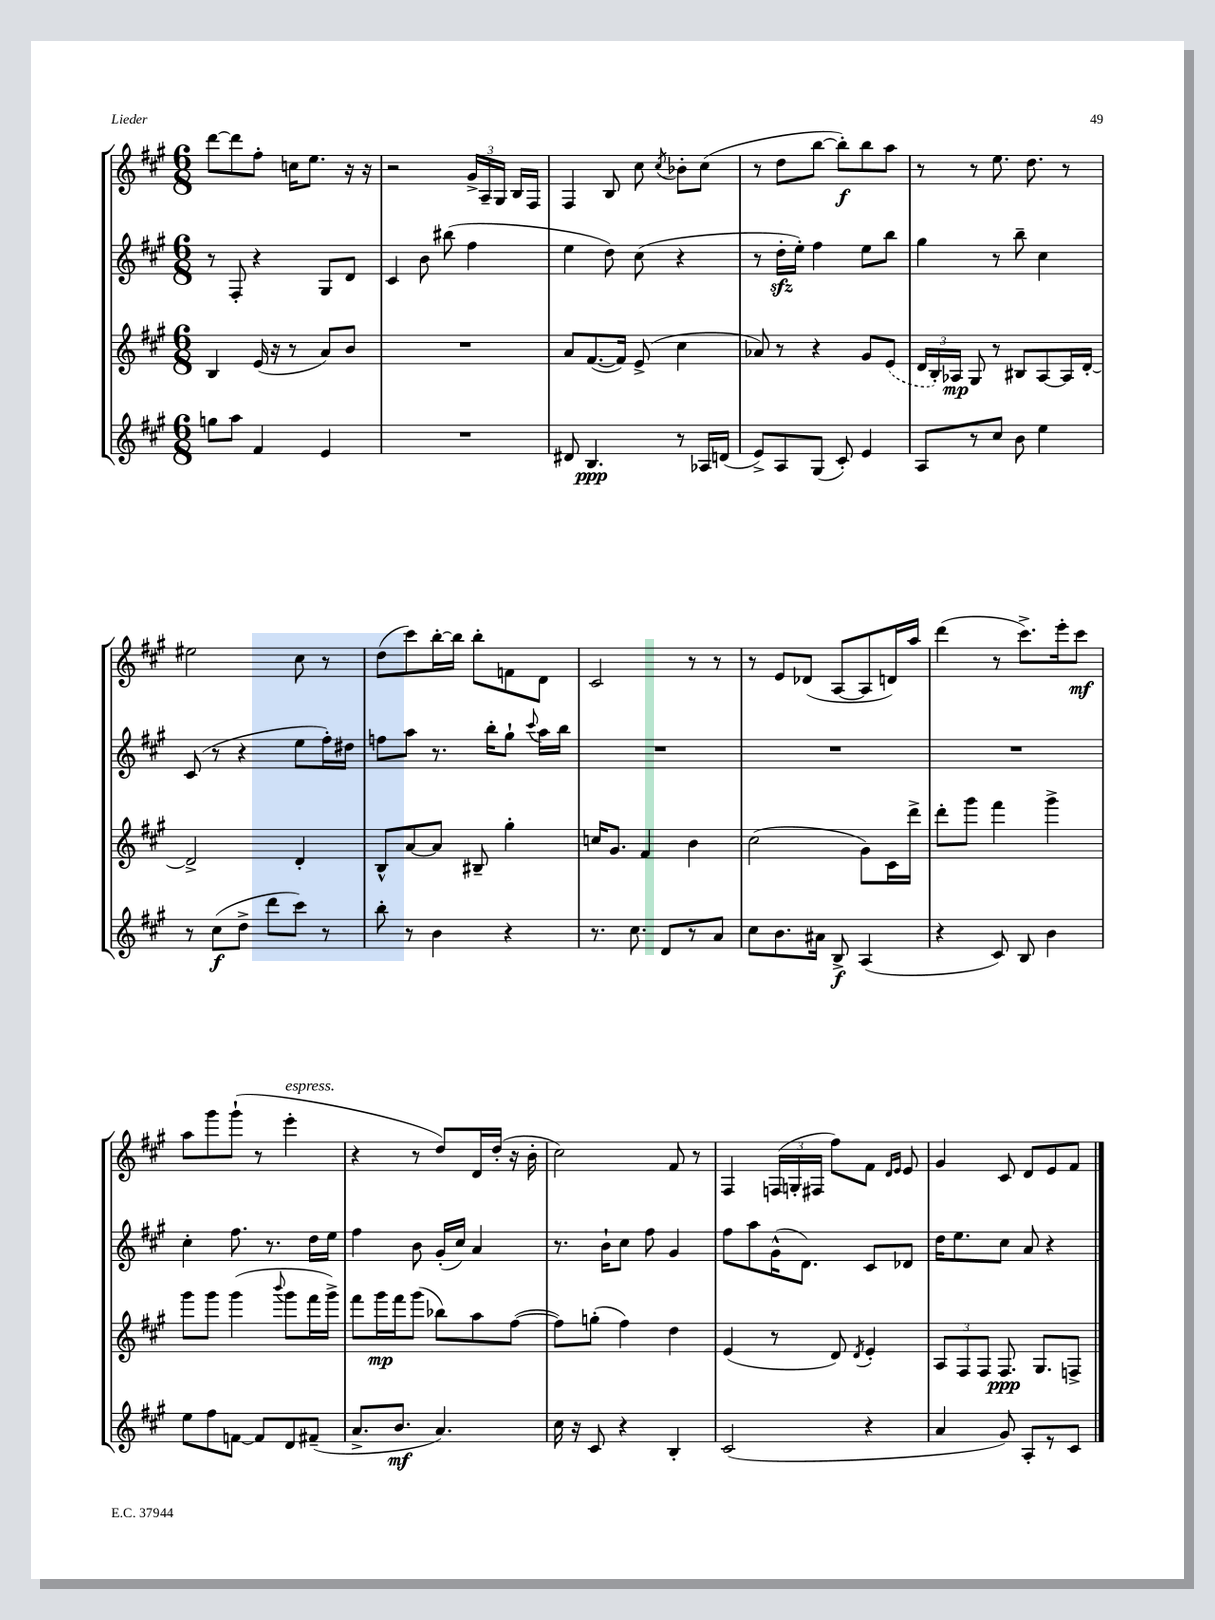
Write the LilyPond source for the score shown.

<<
\new StaffGroup <<
\new Staff = "s0" {
    \clef treble \key a \major \numericTimeSignature \time 6/8
    \autoBeamOff d'''8[~ d'''8 fis''8]-. c''16[ e''8.] r16 r16 |
    r2 \tuplet 3/2 { gis'16[-> a16-- gis16] } b16[ fis16] |
    fis4 b8 cis''8 \acciaccatura { cis''8 } bes'8[-. cis''8]( |
    r8 d''8[ b''8]~ b''8[-.\f) b''8 a''8] |
    r8 r8 e''8. d''8. r8 |
    eis''2 cis''8 r8 |
    d''8[( cis'''8) b''16~-. b''16] b''8[-. f'8 d'8] |
    cis'2 r8 r8 |
    r8 e'8[ des'8]( a8[~ a8 d'16) a''16] |
    d'''4( r8 cis'''8.[->) e'''16-. cis'''8]\mf |
    a''8[ gis'''8 gis'''8]-!( r8 e'''4-.^\markup { \italic "espress." } |
    r4 r8 d''8[) d'16 d''16]-.( r16 b'16-. |
    cis''2) fis'8 r8 |
    fis4 \tuplet 3/2 { f16[( g16-. fis16] } fis''8[) fis'8] \grace { d'16[ e'16] } e'8 |
    gis'4 cis'8 d'8[ e'8 fis'8] \bar "|." |
}
\new Staff = "s1" {
    \clef treble \key a \major \numericTimeSignature \time 6/8
    \autoBeamOff r8 fis8-. r4 gis8[ d'8] |
    cis'4 b'8 bis''8( fis''4 |
    e''4 d''8) cis''8( r4 |
    r8 d''16[-.\sfz e''16]-.) fis''4 e''8[ b''8] |
    gis''4 r8 b''8-- cis''4 |
    cis'8( r8 r4 e''8[ fis''16-.) dis''16] |
    f''8[ a''8] r8. b''16[-. gis''8]-! \appoggiatura { cis'''8 } a''16[ b''16] |
    R2. |
    R2. |
    R2. |
    cis''4-. fis''8. r8. d''16[ e''16] |
    fis''4 b'8 gis'16[-.( cis''16]) a'4 |
    r8. b'16[-! cis''8] fis''8 gis'4 |
    fis''8[ a''8 gis'16-^( d'8.]) cis'8[ des'8] |
    d''16[ e''8. cis''8] a'8 r4 \bar "|." |
}
\new Staff = "s2" {
    \clef treble \key a \major \numericTimeSignature \time 6/8
    \autoBeamOff b4 e'16( r16 r8 a'8[) b'8] |
    R2. |
    a'8[ fis'8.~( fis'16]) e'8->( cis''4 |
    aes'8) r8 r4 gis'8[ \once \slurDashed e'8]( |
    \tuplet 3/2 { d'16[ b16-.) aes16]\mp } gis8 r8 bis8[ aes8~ aes16 d'16]~-. |
    d'2-> d'4-. |
    b8[-^ a'8~ a'8] bis8-- gis''4-. |
    c''16[ gis'8.] fis'4 b'4 |
    cis''2( gis'8[) cis'16 d'''16]-> |
    d'''8[-. gis'''8] fis'''4 gis'''4-> |
    gis'''8[ gis'''8] gis'''4( \appoggiatura { b'''8 } gis'''8[ fis'''16 gis'''16]->) |
    fis'''8[ gis'''16\mp fis'''16 gis'''8]( bes''8[) a''8 fis''8]~( |
    fis''8[) g''8]-.( fis''4) d''4 |
    e'4( r8 d'8) \acciaccatura { d'8 } e'4-. |
    \tuplet 3/2 { a8[ fis8 fis8] } fis8.\ppp gis8.[ f8]-> \bar "|." |
}
\new Staff = "s3" {
    \clef treble \key a \major \numericTimeSignature \time 6/8
    \autoBeamOff g''8[ a''8] fis'4 e'4 |
    R2. |
    dis'8 b4.\ppp r8 aes16[ d'16]( |
    e'8[->) a8 gis8]( cis'8-.) e'4 |
    a8[ r8 cis''8] b'8 e''4 |
    r8 cis''8[\f( d''8]-> d'''8[ cis'''8]) r8 |
    b''8-. r8 b'4 r4 |
    r8. cis''8. d'8[ r8 a'8] |
    cis''8[ b'8. ais'16] b8->\f a4( |
    r4 cis'8) b8 b'4 |
    e''8[ fis''8 f'8]~ f'8[ d'8 fis'8]--( |
    a'8.[-> b'8.]\mf a'4.) |
    cis''16 r16 cis'8 r4 b4-. |
    cis'2( r4 |
    a'4 gis'8) a8[-. r8 cis'8] \bar "|." |
}
>>
>>
\layout { \context { \Score \remove "Bar_number_engraver" } }
